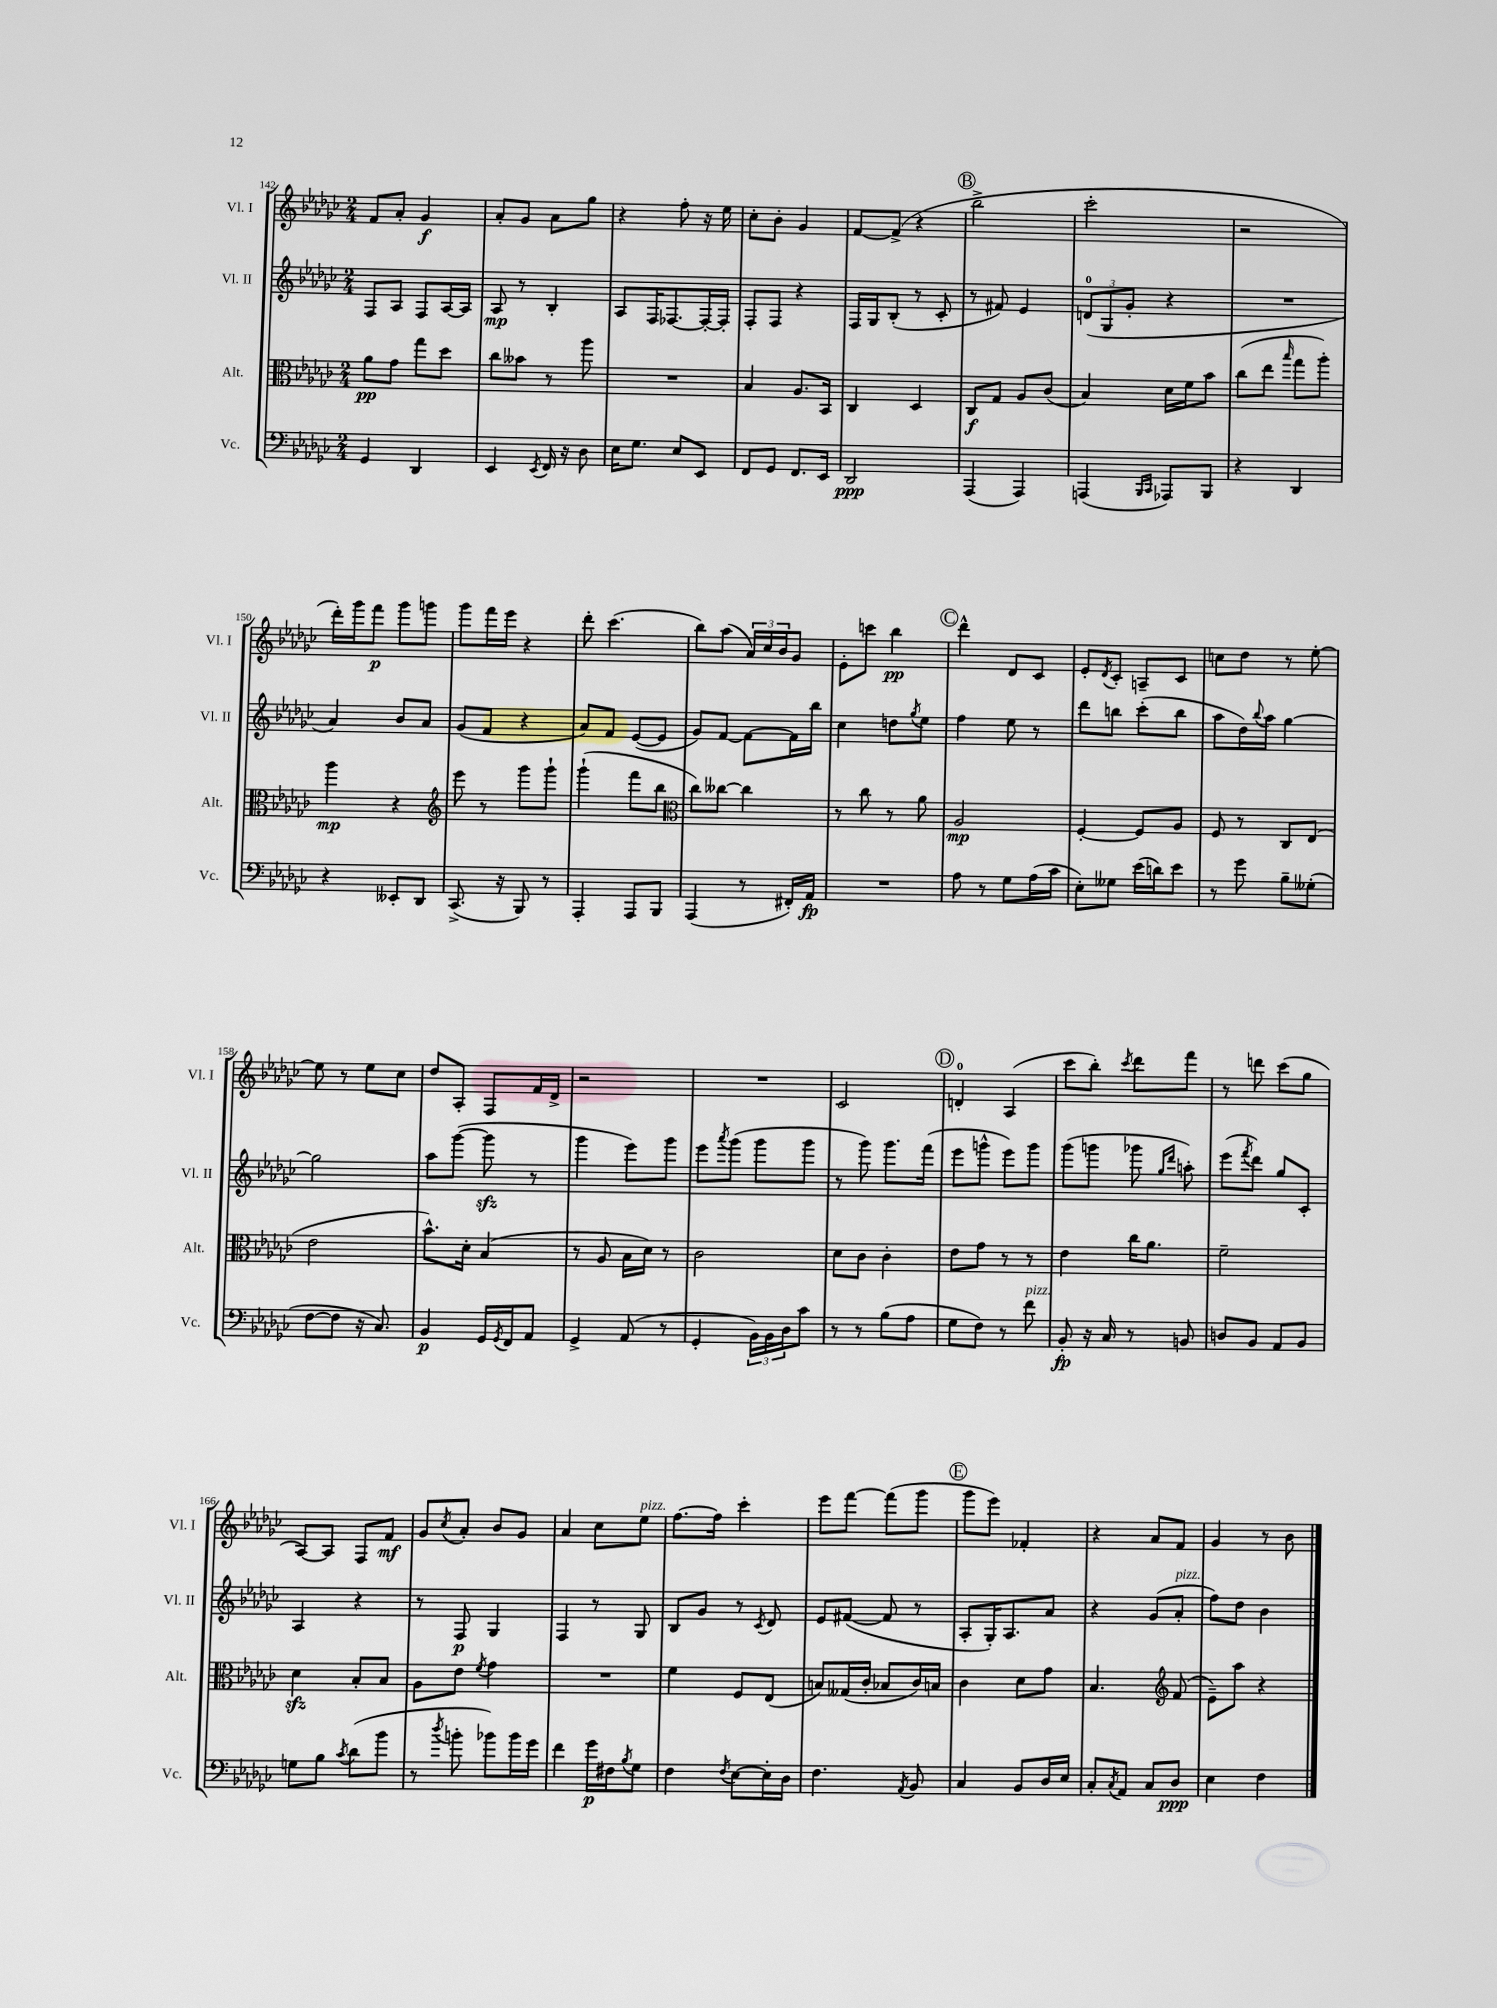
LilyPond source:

<<
\new StaffGroup <<
\new Staff = "s0" \with { instrumentName = "Vl. I" shortInstrumentName = "Vl. I" } {
    \clef treble \key ges \major \numericTimeSignature \time 2/4
    f'8 aes'8-. ges'4\f |
    aes'8-. ges'8 aes'8 ges''8 |
    r4 f''8-. r16 ees''16 |
    ces''8-. bes'8-. ges'4 |
    f'8~ f'8->( r4 |
    \mark \markup { \circle "B" } bes''2-> |
    ces'''2-. |
    r2 |
    des'''16-.) ges'''16 f'''8\p ges'''8 g'''8 |
    ges'''8 f'''16 ees'''16 r4 |
    des'''8-. ces'''4.( |
    bes''8) aes''8( \tuplet 3/2 { aes'16) ces''16 bes'16 } ges'8 |
    ees'8-. c'''8 bes''4\pp |
    \mark \markup { \circle "C" } des'''4-^ des'8 ces'8 |
    ees'8-. \acciaccatura { des'8 } ces'8-. a8-- ces'8 |
    c''8 des''8 r8 ees''8~-. |
    ees''8 r8 ees''8 ces''8 |
    des''8 aes8-. f8 f'16 des'16-> |
    r2 |
    R2 |
    ces'2 |
    \mark \markup { \circle "D" } d'4-0-. aes4( |
    ces'''8 bes''8-.) \acciaccatura { ces'''8 } des'''8 f'''8 |
    r8 d'''8 ces'''8( ges''8 |
    aes8~) aes8 f8 f'8\mf |
    ges'8 \acciaccatura { ces''8 } aes'8-. bes'8 ges'8 |
    aes'4 ces''8 ees''8^\markup { \italic "pizz." } |
    f''8.~ f''16 ces'''4-. |
    ees'''8 f'''8~ f'''8( ges'''8 |
    \mark \markup { \circle "E" } ges'''8 ees'''8) fes'4-. |
    r4 aes'8 f'8 |
    ges'4 r8 bes'8 \bar "|." |
}
\new Staff = "s1" \with { instrumentName = "Vl. II" shortInstrumentName = "Vl. II" } {
    \clef treble \key ges \major \numericTimeSignature \time 2/4
    f8 aes8 f8 aes16~ aes16 |
    aes8\mp r8 bes4-. |
    aes8 f16 fes8.~ fes16~-. fes16-. |
    f8-. f8 r4 |
    f16 ges16 bes8-.( r8 ces'8-. |
    \mark \markup { \circle "B" } r8 fis'8) ees'4 |
    \tuplet 3/2 { d'8-0( ges8 ges'8-. } r4 |
    R2 |
    aes'4) bes'8 aes'8 |
    ges'8( f'8 r4 |
    aes'8) f'8 ees'8~( ees'8 |
    ges'8) f'8~ f'8~ f'16 bes''16 |
    ces''4 d''8 \acciaccatura { ges''8 } ees''8 |
    \mark \markup { \circle "C" } f''4 ees''8 r8 |
    des'''8 b''8 ces'''8-.( b''8 |
    aes''8 des''16) \appoggiatura { bes''8 } aes''16 ges''4~ |
    ges''2 |
    aes''8 ges'''8~( ges'''8\sfz r8 |
    ges'''4 ees'''8) ges'''8 |
    ees'''8 \acciaccatura { aes'''8 } ges'''8( ges'''8 ges'''8 |
    r8 ges'''8) ges'''8. f'''16( |
    \mark \markup { \circle "D" } ees'''8 g'''8-^ ees'''8) g'''8 |
    ges'''8( g'''8 ges'''8 \grace { ges''16 des'''16 } a''8-.) |
    ees'''8( \acciaccatura { f'''8 } des'''8) ges''8 ces'8-. |
    aes4 r4 |
    r8 f8\p ges4 |
    f4 r8 ges8 |
    bes8 ges'8 r8 \acciaccatura { ces'8 } des'8 |
    ees'8 fis'8~( fis'8 r8 |
    \mark \markup { \circle "E" } aes8-. ges16-.) aes8. aes'8 |
    r4 ges'8( aes'8-.^\markup { \italic "pizz." } |
    f''8) des''8 bes'4 \bar "|." |
}
\new Staff = "s2" \with { instrumentName = "Alt." shortInstrumentName = "Alt." } {
    \clef alto \key ges \major \numericTimeSignature \time 2/4
    aes'8\pp ges'8 ges''8 des''8 |
    ces''8 beses'8 r8 aes''8 |
    R2 |
    bes4 aes8. bes,16 |
    ces4 des4 |
    \mark \markup { \circle "B" } ces8\f ges8 aes8 ces'8( |
    bes4) des'16 f'16 bes'8 |
    ces''8( ees''8 \grace { bes''16 } ges''8 aes''8-.) |
    aes''4\mp r4 |
    \clef treble ees'''8 r8 ges'''8 ges'''8-! |
    ges'''4-!( f'''8 bes''8 |
    \clef alto ces''8) ceses''8~ ceses''4 |
    r8 ces''8 r8 aes'8 |
    \mark \markup { \circle "C" } aes2\mp |
    f4~-. f8 aes8 |
    f8 r8 ces8 ees8( |
    ees'2 |
    bes'8.-^) des'16-. bes4( |
    r8 aes8 bes16 des'16) r8 |
    ces'2 |
    des'8 ces'8 ces'4-. |
    \mark \markup { \circle "D" } ees'8 ges'8 r8 r8 |
    ees'4 ces''16 aes'8. |
    f'2-- |
    des'4\sfz bes8-. bes8 |
    aes8 ees'8 \acciaccatura { f'8 } ges'4 |
    R2 |
    f'4 f8 ees8( |
    b8) geses16( ces'16-. bes8 ces'16) b16 |
    \mark \markup { \circle "E" } ces'4 des'8 ges'8 |
    bes4. \clef treble f'8( |
    ees'8--) aes''8 r4 \bar "|." |
}
\new Staff = "s3" \with { instrumentName = "Vc." shortInstrumentName = "Vc." } {
    \clef bass \key ges \major \numericTimeSignature \time 2/4
    ges,4 des,4 |
    ees,4 \acciaccatura { ees,8 } f,16 r16 des8 |
    ees16 ges8. ees8 ees,8 |
    f,8 ges,8 f,8. ees,16 |
    des,2\ppp |
    \mark \markup { \circle "B" } aes,,4( aes,,4) |
    a,,4( \grace { bes,,16 ces,16 } aes,,8) bes,,8 |
    r4 des,4 |
    r4 eeses,8-. des,8 |
    ces,8.->( r16 bes,,8) r8 |
    aes,,4-. aes,,8 bes,,8 |
    aes,,4( r8 fis,16-.) aes,16\fp |
    R2 |
    \mark \markup { \circle "C" } aes8 r8 ges8 aes16( ces'16 |
    ees8-.) geses8 ees'16( d'16) ees'8 |
    r8 ges'8 bes8-- geses8-.( |
    f8~ f8 r16 ces8.) |
    bes,4\p ges,16 \acciaccatura { ges,8 } f,16 aes,8 |
    ges,4-> aes,8( r8 |
    ges,4-. \tuplet 3/2 { bes,16) bes,16 des16 } ces'8 |
    r8 r8 bes8( aes8 |
    \mark \markup { \circle "D" } ges8 f8) r8 f'8^\markup { \italic "pizz." } |
    bes,8-.\fp r16 ces16 r8 b,8 |
    d8 bes,8 aes,8 bes,8 |
    g8 bes8 \acciaccatura { ces'8 } des'8( bes'8 |
    r8 \acciaccatura { des''8 } b'8-. bes'8) bes'16 ges'16 |
    f'4 ges'16\p fis16 \acciaccatura { bes8 } ges8 |
    f4 \acciaccatura { f8 } ees8~ ees16-. des16 |
    f4. \acciaccatura { aes,8 } bes,8 |
    \mark \markup { \circle "E" } ces4 bes,8 des16 ees16 |
    ces8-. \acciaccatura { ces8 } aes,8 ces8 des8\ppp |
    ees4 f4 \bar "|." |
}
>>
>>
\layout { \context { \Score currentBarNumber = #142 } }
